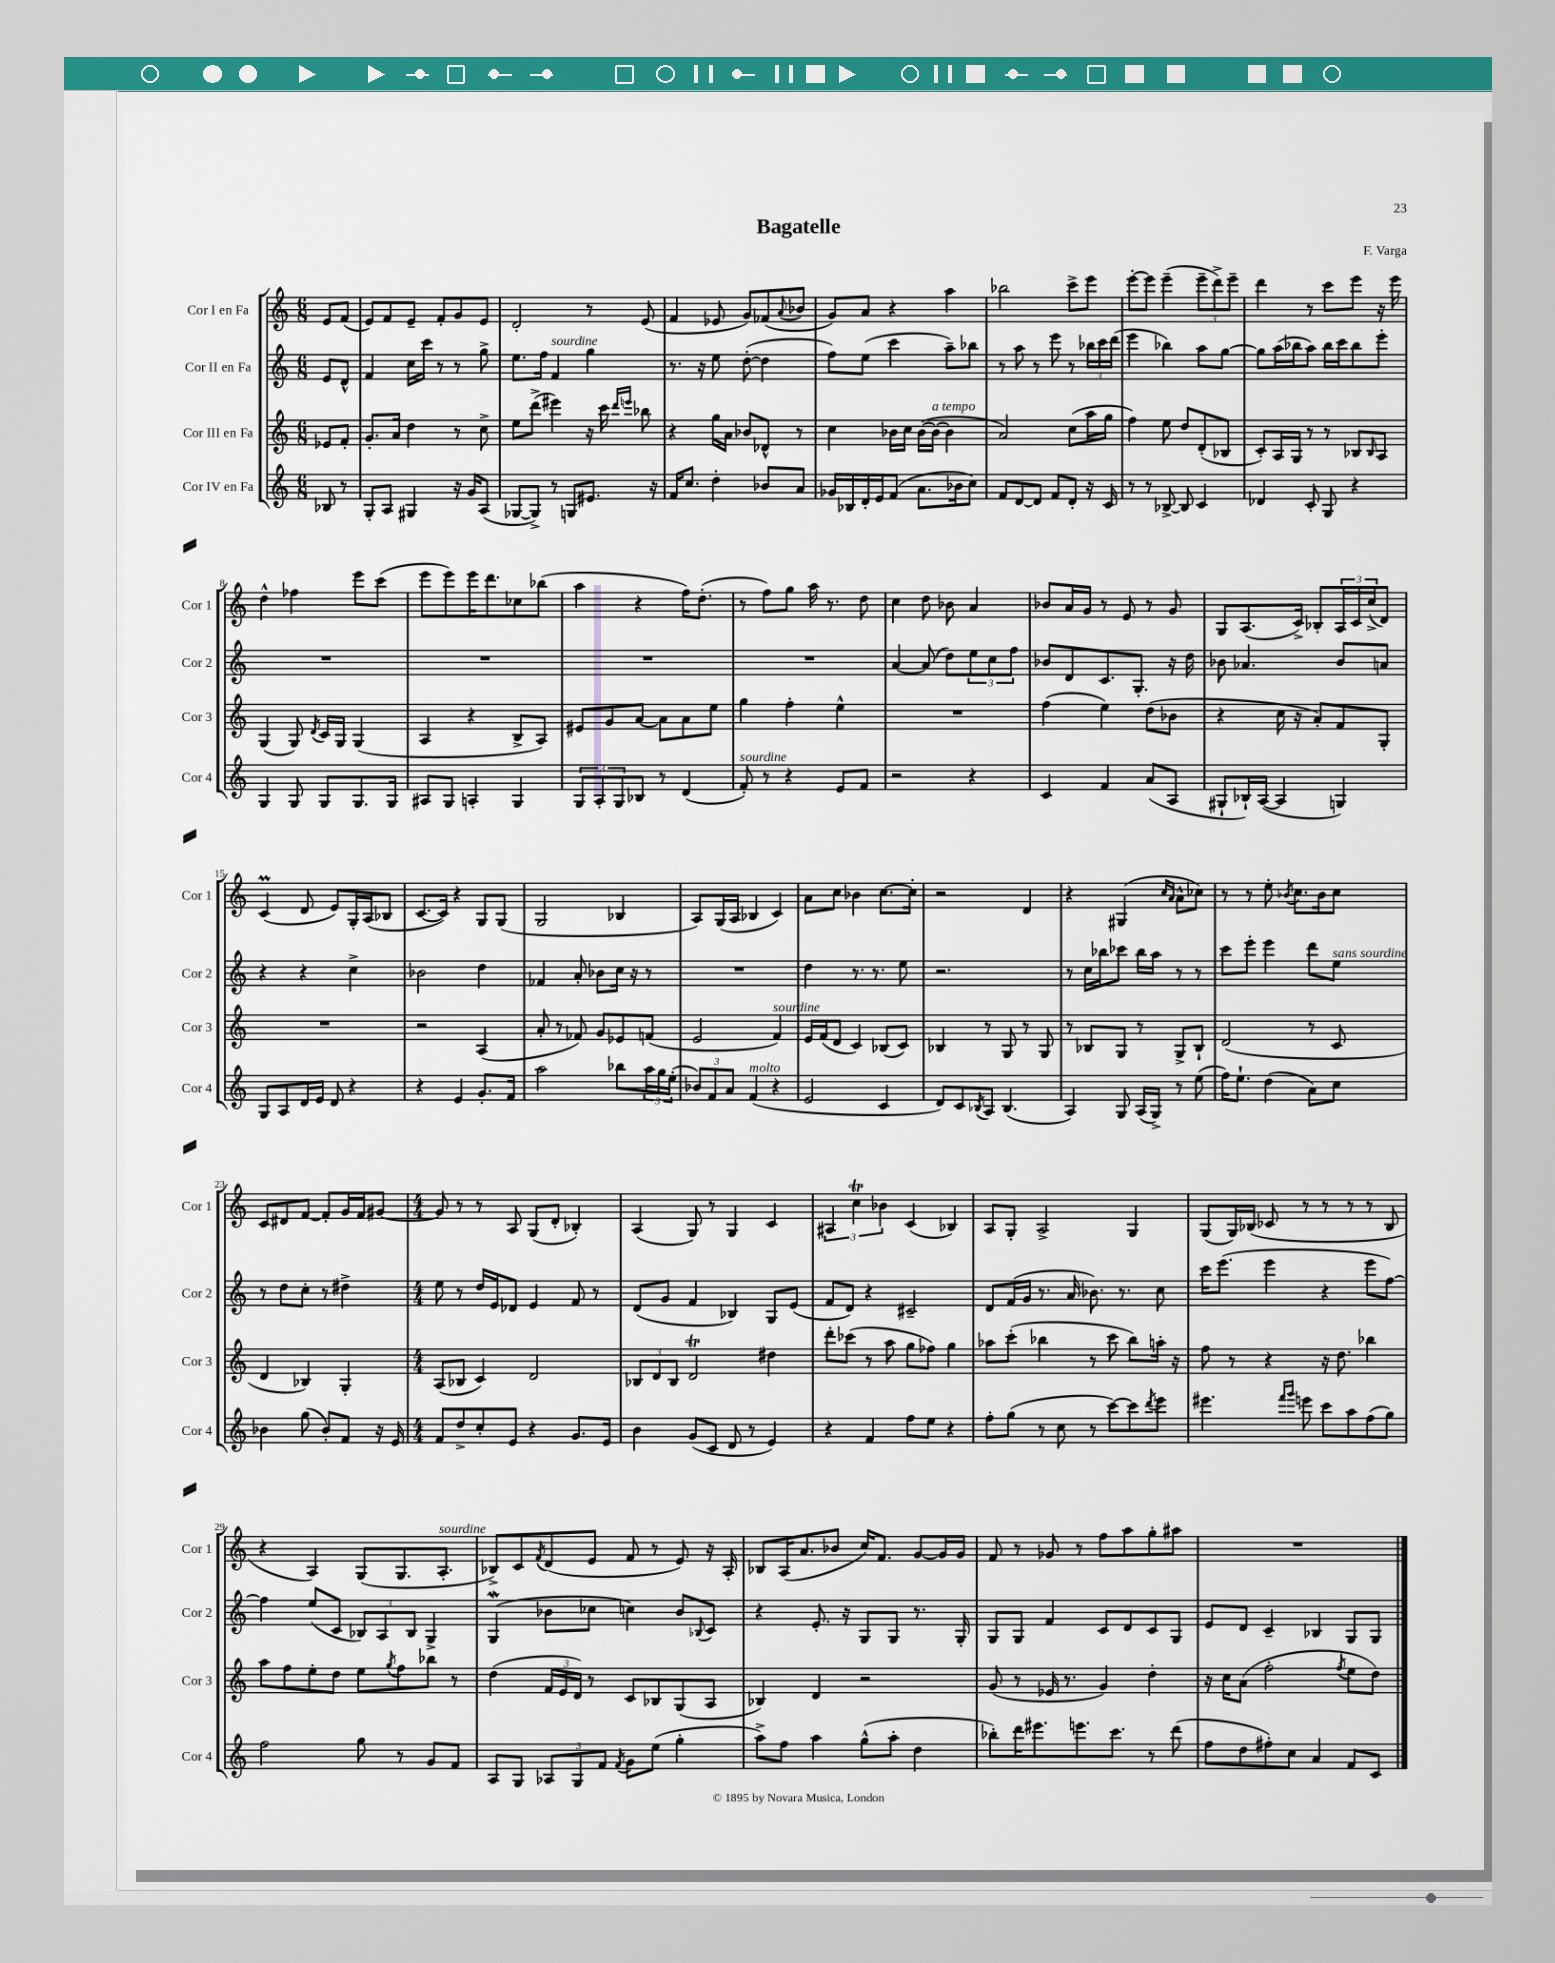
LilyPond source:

\header { title = "Bagatelle" composer = "F. Varga" }
<<
\new StaffGroup <<
\new Staff = "s0" \with { instrumentName = "Cor I en Fa" shortInstrumentName = "Cor 1" } {
    \clef treble \key c \major \numericTimeSignature \time 6/8 \partial 4
    e'8 f'8( |
    e'8) f'8 e'8-- f'8-. g'8 e'8 |
    d'2-. r8 e'8( |
    f'4 ees'8 g'8) fes'8( \appoggiatura { a'8 } bes'8 |
    g'8) a'8 r4 a''4 |
    bes''2 c'''8-> e'''8 |
    e'''8~-. e'''8 e'''4--( \tuplet 3/2 { e'''8-- d'''8->) e'''8-- } |
    d'''4 r8 c'''8 e'''8 r16 e'''16 |
    d''4-^ fes''4 e'''8 c'''8( |
    e'''8 e'''8) e'''16 d'''8. ces''8 bes''8( |
    a''4 r4 f''16) d''8.-.( |
    r8 f''8) g''8 a''16 r8. d''8 |
    c''4 d''8 bes'8 a'4 |
    bes'8 a'16 g'16 r8 e'8 r8 g'8 |
    g8 a8.( c'16->) bes8-. \tuplet 3/2 { a16 c'16 c''16->( } d'8) |
    c'4\prall( d'8 e'8) g16-. a16( bes8 |
    c'8.~ c'16) r4 g8 g8( |
    g2 bes4 |
    a8) g16( a16 bes4 c'4) |
    a'8 c''8 bes'4 c''8.~ c''16-. |
    r2 d'4 |
    r4 gis4( \grace { c''16 a'16 } a'8-^ ces''8) |
    r8 r8 e''8-. \acciaccatura { bes'8 } c''8. bes'16 c''8 |
    c'8 dis'8 f'8~ f'8-. g'16 f'16 gis'8~ |
    \numericTimeSignature \time 4/4 gis'8 r8 r8 a8 g8( d'8-. bes4-.) |
    a4( g8) r8 g4 c'4 |
    \tuplet 3/2 { ais4 c''4\trill bes'4 } c'4( bes4) |
    a8 g8-. a2-> g4 |
    g8( g16) bes16( ces'8 r8 r8 r8 r8 bes8 |
    r4 a4) g8( g8. a8.-.^\markup { \italic "sourdine" } |
    bes8->) c'8 \acciaccatura { f'8 } d'8( e'8 f'8 r8 e'8) r16 a16-. |
    bes8 a16( a'8. bes'8 c''16) f'8. g'8~ g'16 g'16 |
    f'8 r8 ges'8 r8 f''8 a''8 g''8-. ais''8 |
    R1 \bar "|." |
}
\new Staff = "s1" \with { instrumentName = "Cor II en Fa" shortInstrumentName = "Cor 2" } {
    \clef treble \key c \major \numericTimeSignature \time 6/8 \partial 4
    e'8 d'8-^ |
    f'4 c''16 c'''16 r8 r8 g''8-> |
    e''8. f''16 f'4^\markup { \italic "sourdine" } g''4 |
    r8. r16 e''8 d''8~-.( d''4 |
    f''8) e''8( c'''4 a''8--) bes''8 |
    r8 a''8 r8 e'''8 r8 \tuplet 3/2 { bes''16 c'''16 d'''16( } |
    e'''4 bes''4) a''8 g''8~ |
    g''8 a''16( bes''16 a''8) bes''16 c'''16 bes''8 e'''8-. |
    R2. |
    R2. |
    R2. |
    R2. |
    a'4~ a'8( d''8) \tuplet 3/2 { e''8 c''8 f''8 } |
    bes'8 d'8 c'8. g8.-. r16 d''16 |
    bes'8 aes'4. bes'8 a'8 |
    r4 r4 c''4-> |
    bes'2 d''4 |
    fes'4 a'8-. bes'8 c''16 r16 r8 |
    R2. |
    d''4 r8. r8. e''8 |
    r2. |
    r8 c''16 bes''16 ces'''8 bes''16 a''16 r8 r8 |
    c'''8 e'''8-. e'''4 d'''8 e''8^\markup { \italic "sans sourdine" } |
    r8 d''8 c''8-. r8 dis''4-> |
    \numericTimeSignature \time 4/4 e''8 r8 d''16 e'16 des'8 e'4 f'8 r8 |
    d'8( g'8 f'4 bes4) g8 e'8( |
    f'8 d'8) r4 cis'2-- |
    d'8 f'16( g'16 r8. a'16 bes'8.) r8. c''8 |
    c'''16 e'''8.( e'''4 r4 e'''8 f''8~) |
    f''4 e''8( c'8 \tuplet 3/2 { bes8) a8 bes8 } g4-> |
    g4\mordent( bes'8 ces''8 c''4) bes'8 \appoggiatura { bes8 } c'8 |
    r4 e'8.-. r16 g8 g8 r8. g16-. |
    g8 g8 f'4 c'8 d'8 c'8 g8 |
    e'8 d'8 c'4-- bes4 g8 g8 \bar "|." |
}
\new Staff = "s2" \with { instrumentName = "Cor III en Fa" shortInstrumentName = "Cor 3" } {
    \clef treble \key c \major \numericTimeSignature \time 6/8 \partial 4
    ees'8 f'8-. |
    g'8.-. a'16 d''4 r8 c''8-> |
    e''8 d'''8->( eis'''4) r16 c'''16 \grace { d'''16 e'''16 } bes''8 |
    r4 g''16 a'16 bes'8 des'8-^ r8 |
    c''4 bes'16 c''16 bes'16~( bes'16~^\markup { \italic "a tempo" } bes'4 |
    a'2) c''8( a''16 g''16 |
    f''4) e''8 d''8 d'8-.( bes8 |
    c'8-.) a16 g16 r8 r8 bes8 \grace { bes16 } a8 |
    g4( g8) \acciaccatura { d'8 } c'16 g16 g4( |
    a4 r4 b8-> a8) |
    eis'8 g'8 a'8~ a'8 a'8 e''8 |
    g''4 f''4-. e''4-^ |
    R2. |
    f''4( e''4) d''8( bes'8 |
    r4 c''16 r16 a'8-.) f'8 g8-. |
    R2. |
    r2 a4( |
    a'8-. r8 fes'8) g'8 ees'8 f'8( |
    e'2 f'4^\markup { \italic "sourdine" }) |
    e'16 f'16( d'8 c'4) bes8( c'8) |
    bes4 r8 g8 r8 g8 |
    r8 bes8 g8 r8 g8-> bes8-! |
    d'2( r8 c'8 |
    d'4 bes4) g4-. |
    \numericTimeSignature \time 4/4 a8( bes8 c'4) d'2 |
    \tuplet 3/2 { bes8 d'8 bes8 } d'2\trill dis''4 |
    d'''8-. ces'''8( r8 a''8 g''8 fes''8) g''4 |
    aes''8 c'''8-.( bes''4 r8 c'''8 bes''8) a''16-. r16 |
    f''8 r8 r4 r16 d''8. bes''4 |
    a''8 f''8 e''8-. d''8 e''8 \acciaccatura { g''8 } f''8 bes''8 r8 |
    d''4( \tuplet 3/2 { f'16 e'16 d'16) } r8 c'8 bes8 g8( a8 |
    bes4) d'4 r2 |
    g'8( r8 ees'16 r8. g'4) d''4-. |
    r16 c''16 a'8( f''2-. \acciaccatura { f''8 } e''8 d''8) \bar "|." |
}
\new Staff = "s3" \with { instrumentName = "Cor IV en Fa" shortInstrumentName = "Cor 4" } {
    \clef treble \key c \major \numericTimeSignature \time 6/8 \partial 4
    bes8 r8 |
    g8-. a8 gis4 r16 g'16 a8( |
    ges8~ ges8->) r8 g8 eis'8. r16 |
    f'16 c''8. d''4-. bes'8 a'8 |
    ges'16 bes16 d'16-. e'16 f'8( a'8. bes'16 c''8) |
    f'8 d'8~ d'8 f'8 d'8-. r16 c'16 |
    r8 r8 bes8~-> bes8 c'4 |
    des'4 c'8-. g8 r4 |
    g4 g8 g8 g8. g16 |
    ais8 g8 a4-. g4 |
    \tuplet 3/2 { g8 a8-. g8 } bes8 r8 d'4( |
    f'8-.^\markup { \italic "sourdine" }) r8 r4 e'8 f'8 |
    r2 r4 |
    c'4 f'4 a'8( a8 |
    gis8-! bes16-!) a16~( a4 g4) |
    g8 a8 d'16 e'16 d'8 r4 |
    r4 e'4 g'8.-. f'16 |
    a''2 bes''8 \tuplet 3/2 { a''16 g''16 e''16-.( } |
    \tuplet 3/2 { bes'8) f'8 a'8 } f'4^\markup { \italic "molto" }( r4 |
    e'2 c'4 |
    d'8) c'8 \acciaccatura { bes8 } a8 bes4.( |
    a4) g8 a16( g16->) r8 e''8( |
    f''16) e''8.-! d''4( a'8) c''8 |
    bes'4 g''8( bes'8-.) f'8 r16 e'16 |
    \numericTimeSignature \time 4/4 f'8 d''8-> c''8-. e'8 r4 g'8. e'16 |
    b'4 g'8( c'8 d'8 r8 e'4) |
    r4 f'4 f''8 e''8 r4 |
    f''8-. g''8( r8 c''8 r8 c'''8~) c'''8 \acciaccatura { d'''8 } e'''8 |
    eis'''4. \grace { f'''16 g'''16 } e'''8 c'''8 a''8 f''8( g''8) |
    f''2 g''8 r8 g'8 f'8 |
    a8 g8 \tuplet 3/2 { aes8 g8 f'8 } \acciaccatura { f'8 } g'8 e''8( g''4-. |
    a''8->) f''8 a''4 g''8-^( a''8-. d''4 |
    bes''8-.) d'''16 eis'''8. e'''8. c'''8. r8 d'''8( |
    f''8 d''8 fis''8-.) c''8 a'4 f'8 c'8 \bar "|." |
}
>>
>>
